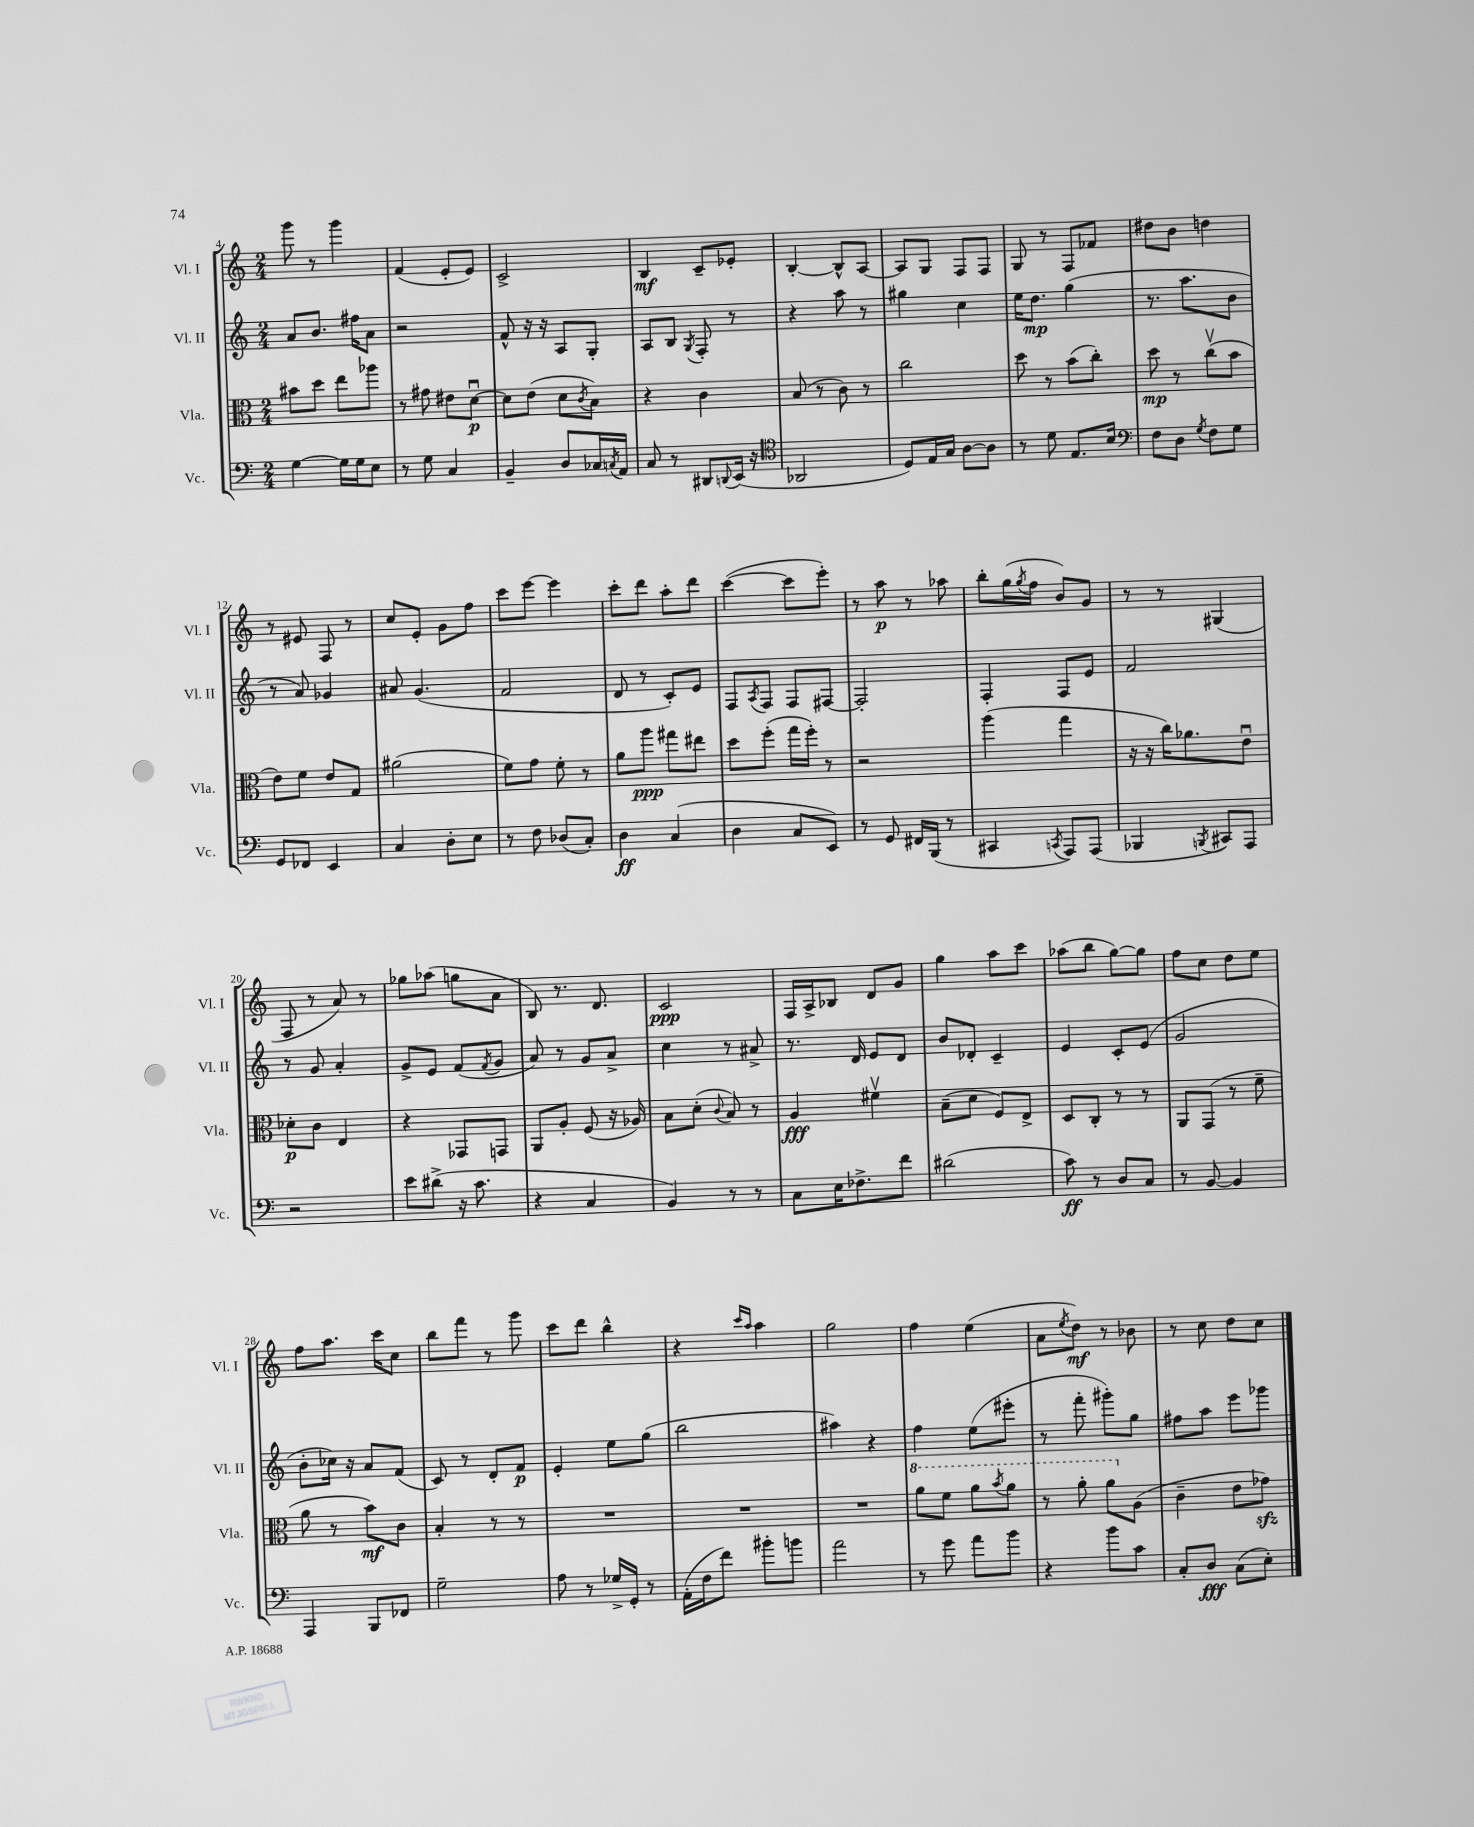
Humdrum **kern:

**kern	**kern	**kern	**kern
*staff4	*staff3	*staff2	*staff1
*clefF4	*clefC3	*clefG2	*clefG2
*k[]	*k[]	*k[]	*k[]
*M2/4	*M2/4	*M2/4	*M2/4
[4G	8b#	8a	8ggg
.	8dd	8.b	8r
16G]	8ee	.	4ggg
16G	.	16ff#	.
8E	8aa-	8a	.
=	=	=	=
8r	8r	2r	(4f
8G	8g#	.	.
4C	8e#	.	8e'
.	[8du	.	8e)
=	=	=	=
4BB~	8d]	8f^^	2c^
.	(8e	16r	.
.	.	16r	.
8D	8d	8A	.
.	8qc	.	.
16C-	8B)	8G'	.
8qC	.	.	.
16AA	.	.	.
=	=	=	=
8C	4r	8A	4B
8r	.	8B	.
.	.	8qG	.
8DD#	4c	8F'	8c~
8qqDD	.	.	.
(16EE	.	8r	8e-'
16r	.	.	.
=	=	=	=
*clefC4	*	*	*
2AA-	(8B	4r	[4B'
.	8r	.	.
.	8c)	8aa	8B^^]
.	8r	8r	[8A
=	=	=	=
8D)	2cc	4gg#	8A]
16E	.	.	8G
16G	.	.	.
[8A	.	4cc	8F
8A]	.	.	8F
=	=	=	=
8r	8dd	16ee	8G
.	.	8.dd	.
8d	8r	.	8r
8.E	(8b	(4gg	8F
.	8cc')	.	8f-
16B	.	.	.
=	=	=	=
*clefF4	*	*	*
8F	8dd	8.r	8dd#
8D	8r	.	8b
.	.	8.aa	.
8qG	.	.	.
8F	(8ccv	.	4dd
8G	8b	8b	.
=	=	=	=
8GG	8e)	8r	8r
8FF-	8f	8a)	8e#
4EE	8e	4g-	8F
.	8G	.	8r
=	=	=	=
4C	(2a#	8a#	8cc
.	.	(4.g	8e'
8D'	.	.	8g
8E	.	.	8ff
=	=	=	=
8r	8f)	2f	8ccc
8F	8g	.	[8eee
(8D-	8f'	.	4eee]
8C')	8r	.	.
=	=	=	=
4D	8a	8d	8ccc'
.	8aa	8r	8ddd
(4C	8gg#	8c')	8aa'
.	8ee#	8e	8ddd
=	=	=	=
4D	8dd	8F	([4ccc
.	.	8qA	.
.	(8ff'	8F	.
8C	16gg	8F	8ccc]
.	16ff')	.	.
8EE)	8r	[8F#	8eee')
=	=	=	=
8r	2r	2F#']	8r
8GG	.	.	8aa
16FF#	.	.	8r
(16BBB	.	.	.
8r	.	.	8aa-
=	=	=	=
4CC#	(4aa	4F'	8bb'
.	.	.	(16gg
.	.	.	8qgg
.	.	.	16ff
8qCC	.	.	.
8AAA)	4gg	8F	8b)
(8AAA	.	8e	8g
=	=	=	=
4BBB-	16r	2f	8r
.	16r	.	.
.	16cc)	.	8r
.	8.a-	.	.
8qBBB	.	.	.
8CC#)	.	.	(4G#
8AAA	8eu	.	.
=	=	=	=
2r	8d-'	8r	8F
.	8c	8g	8r
.	4E	4a'	8a)
.	.	.	8r
=	=	=	=
8e	4r	8g^	8gg-
(8d#^	.	8e	(8aa-
16r	8GG-	(8f	8gg
8.c	.	.	.
.	.	8qf	.
.	8GG	8g	8a
=	=	=	=
4r	8AA	8a)	8B)
.	8A'	8r	8.r
4C	(8F	8g	.
.	.	.	8.d
.	16r	8a^	.
.	16A-)	.	.
=	=	=	=
4BB)	8B	4cc	2c
.	(8d'	.	.
.	8qqc	.	.
8r	8B)	8r	.
8r	8r	8a#^	.
=	=	=	=
8C	4A	8.r	16F
.	.	.	16A^
16E	.	.	8B-
8.F-^	.	16d	.
.	4f#v	8e	8d
8f	.	8d	8g
=	=	=	=
(2d#	(8B~	8b	4gg
.	8d	8d-'	.
.	8F)	4c~	8aa
.	8E^	.	8ccc
=	=	=	=
8c)	8D	4e	(8aa-
8r	8C'	.	8bb
8D	8r	8c'	[8gg)
8C	8r	(8e	8gg]
=	=	=	=
8r	8AA	2g	8ff
[8BB	(8GG	.	8cc
4BB]	8r	.	8dd
.	8f~	.	8ee
=	=	=	=
4AAA	8a	8b'	8ff
.	8r	16cc-)	8.aa
.	.	16r	.
8BBB	8b)	8a	.
.	.	.	16ccc
8FF-	8c	(8f	8cc
=	=	=	=
2G~	4B'	8c)	8bb
.	.	8r	8fff
.	8r	8d'	8r
.	8r	8f	8ggg
=	=	=	=
8A	2r	4e'	8ccc
8r	.	.	8ddd
16G-^	.	8ee	4bb^^
16GG'	.	.	.
8r	.	(8gg	.
=	=	=	=
(16AA'	2r	2bb	4r
16F	.	.	.
8f)	.	.	.
.	.	.	16qqccc
.	.	.	16qqaa
8b#'	.	.	4aa
8b	.	.	.
=	=	=	=
2a	2r	4aa#)	2gg
.	.	4r	.
=	=	=	=
8r	8aa	4ff	4ff
8g	8ff	.	.
8a	8aa	(8ee	(4ee
.	8qbb	.	.
8b	8aa	8eee#'	.
=	=	=	=
4r	8r	8r	8a
.	.	.	8qee
.	8aa'	8fff'	8dd)
8b	8aa	8ggg#')	8r
8c	(8A	8gg	8b-
=	=	=	=
8C'	4c~	8ff#	8r
8D	.	8aa	8cc
(8C	8e	8eee	8dd
8E')	8g-)	8ggg-	8cc
==	==	==	==
*-	*-	*-	*-
